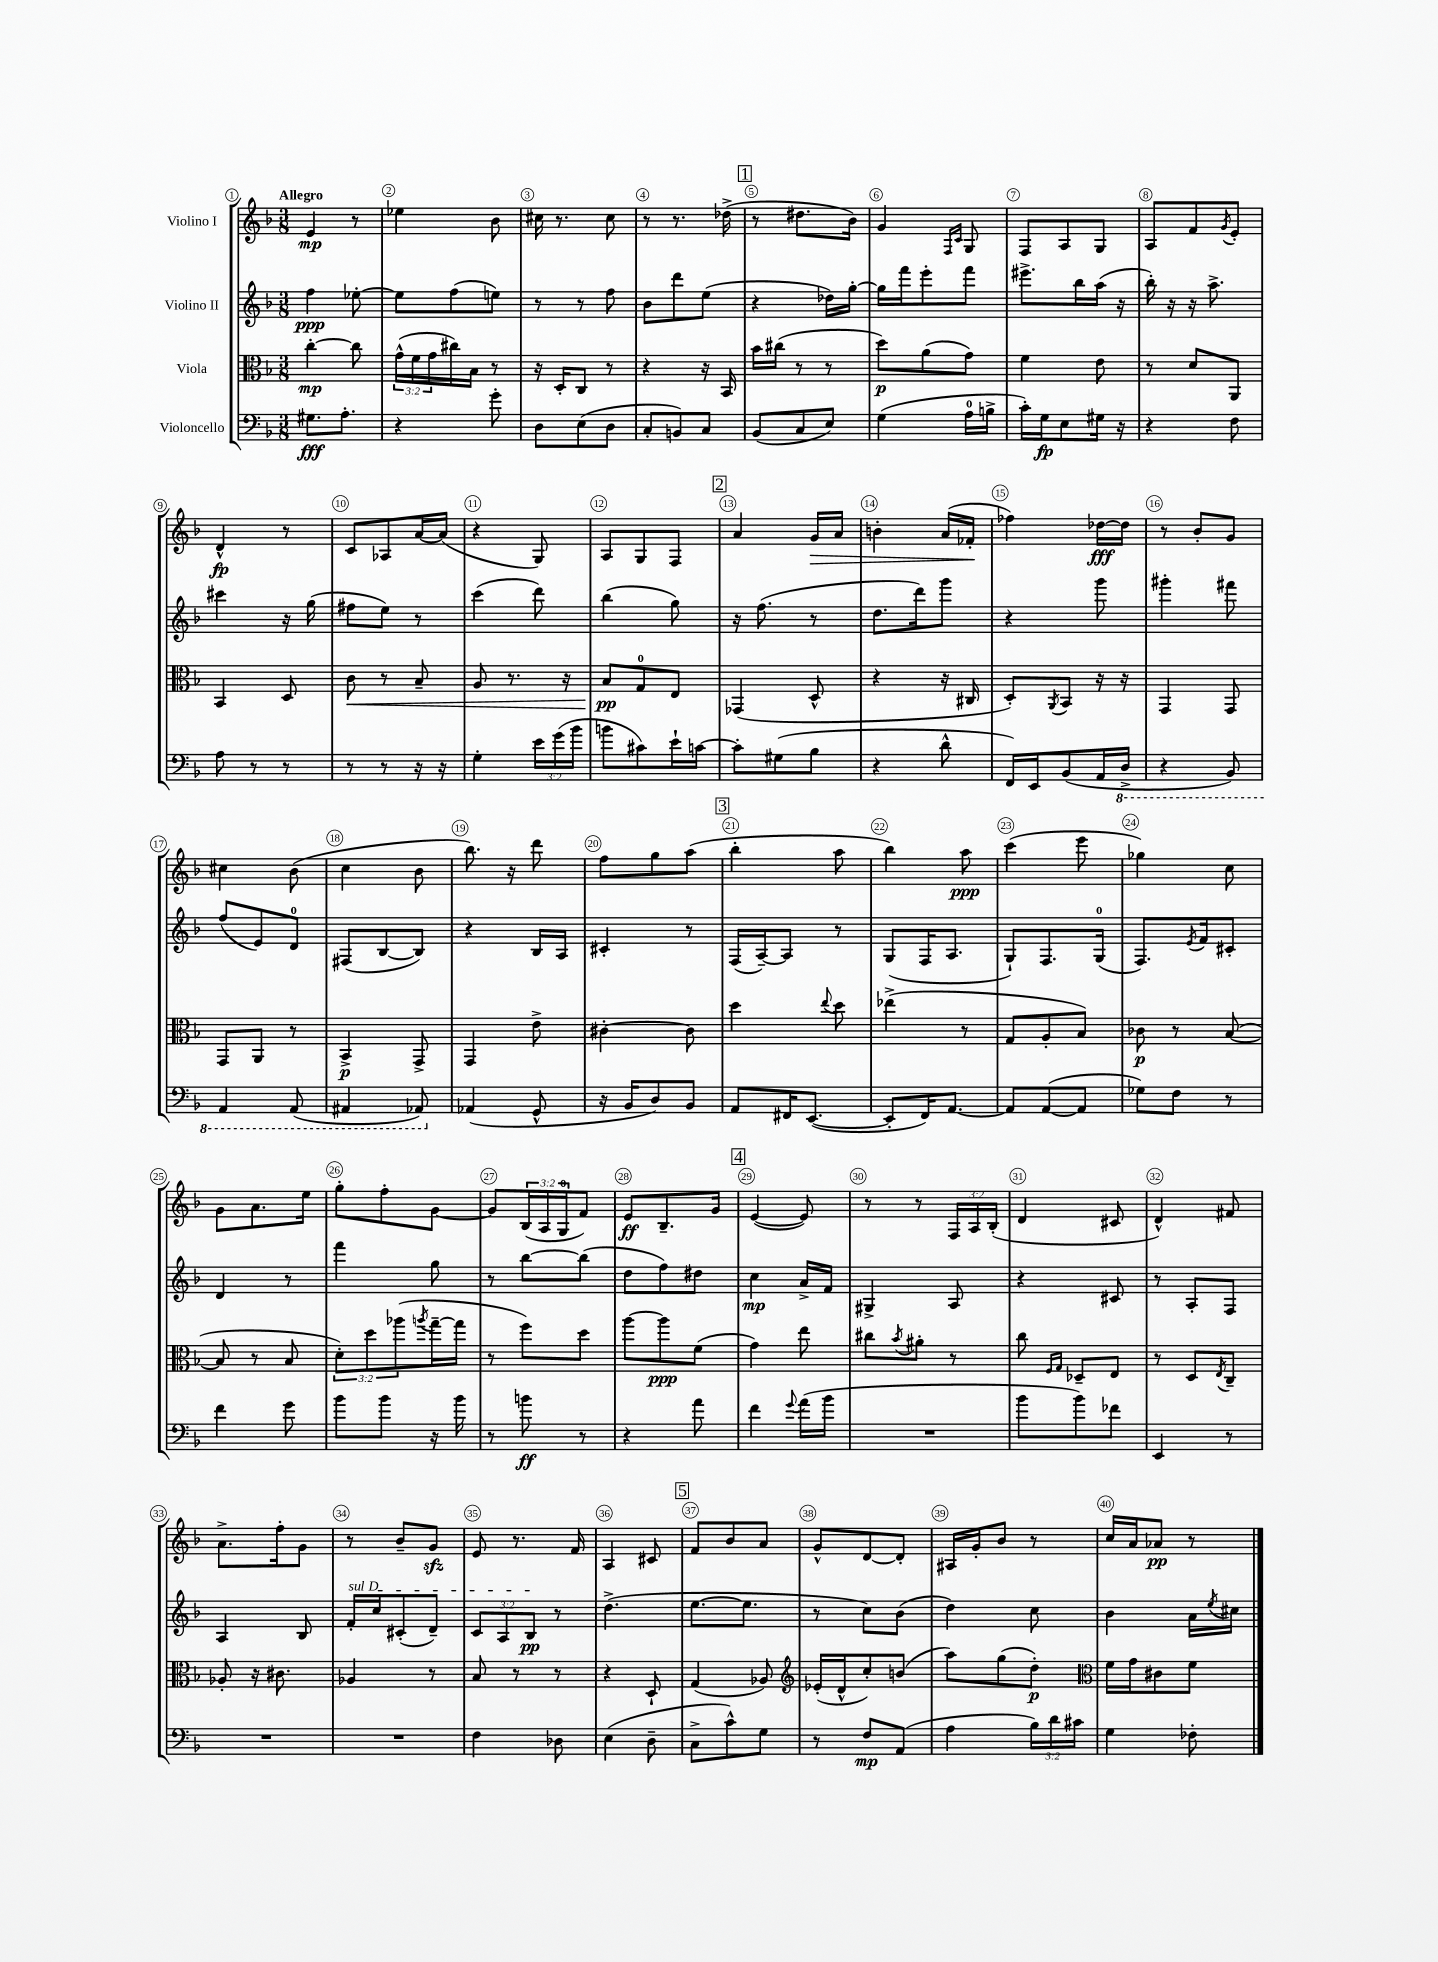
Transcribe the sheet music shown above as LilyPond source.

<<
\new StaffGroup <<
\new Staff = "s0" \with { instrumentName = "Violino I" } {
    \clef treble \key f \major \numericTimeSignature \time 3/8 \override Staff.TupletNumber.text = #tuplet-number::calc-fraction-text \tempo "Allegro"
    e'4\mp r8 |
    ees''4 bes'8 |
    cis''16 r8. cis''8 |
    r8 r8. des''16->( |
    \mark \markup { \box "1" } r8 dis''8. bes'16) |
    g'4 \grace { f16 c'16 } g8 |
    f8 a8 g8 |
    a8 f'8 \acciaccatura { g'8 } e'8-. |
    d'4-^\fp r8 |
    c'8 aes8 a'16~ a'16( |
    r4 g8) |
    a8 g8 f8 |
    \mark \markup { \box "2" } a'4 g'16\> a'16 |
    b'4-. a'16( fes'16-.\! |
    fes''4) des''16~\fff des''16 |
    r8 bes'8-. g'8 |
    cis''4 bes'8( |
    c''4 bes'8 |
    bes''8.) r16 d'''8 |
    f''8 g''8 a''8( |
    \mark \markup { \box "3" } bes''4-. a''8 |
    bes''4) a''8\ppp |
    c'''4( e'''8 |
    ges''4) c''8 |
    g'8 a'8. e''16 |
    g''8-. f''8-. g'8~ |
    g'8 \tuplet 3/2 { bes16( a16 g16-0 } f'8) |
    e'8\ff bes8.-- g'16 |
    \mark \markup { \box "4" } e'4~( e'8) |
    r8 r8 \tuplet 3/2 { f16 a16 bes16-.( } |
    d'4 cis'8 |
    d'4-^) fis'8 |
    a'8.-> f''16-. g'8 |
    r8 bes'8-- g'8\sfz |
    e'8 r8. f'16 |
    a4 cis'8 |
    \mark \markup { \box "5" } f'8 bes'8 a'8 |
    g'8-^ d'8~ d'8-. |
    ais16 g'16-. bes'8 r8 |
    c''16 a'16 aes'8\pp r8 \bar "|." |
}
\new Staff = "s1" \with { instrumentName = "Violino II" } {
    \clef treble \key f \major \numericTimeSignature \time 3/8 \override Staff.TupletNumber.text = #tuplet-number::calc-fraction-text
    f''4\ppp ees''8~-. |
    ees''8 f''8( e''8) |
    r8 r8 f''8 |
    bes'8 d'''8 e''8( |
    \mark \markup { \box "1" } r4 des''16) g''16~-. |
    g''16 f'''16 e'''8-. f'''8 |
    eis'''8.-> bes''16 a''16( r16 |
    bes''16-.) r16 r16 a''8.-> |
    cis'''4 r16 g''16( |
    fis''8 e''8) r8 |
    c'''4( d'''8) |
    bes''4( g''8) |
    \mark \markup { \box "2" } r16 f''8.( r8 |
    d''8. d'''16) g'''8 |
    r4 g'''8 |
    gis'''4-. fis'''8 |
    f''8( e'8) d'8-0 |
    fis8( bes8~ bes8) |
    r4 bes16 a16 |
    cis'4-. r8 |
    \mark \markup { \box "3" } f16( a16~--) a8 r8 |
    g8( f16 a8. |
    g8-!) f8. g16-0( |
    f8.) \acciaccatura { e'8 } f'16 cis'8-. |
    d'4 r8 |
    f'''4 g''8 |
    r8 bes''8~ bes''8( |
    d''8 f''8) dis''8 |
    \mark \markup { \box "4" } c''4\mp a'16-> f'16 |
    gis4-> a8 |
    r4 cis'8 |
    r8 a8-. f8 |
    a4 bes8 |
    \once \override TextSpanner.bound-details.left.text = \markup { \italic "sul D" } f'16-.\startTextSpan c''16 cis'8-.( d'8--) |
    \tuplet 3/2 { c'8 a8 bes8\pp\stopTextSpan } r8 |
    d''4.->( |
    \mark \markup { \box "5" } e''8.~ e''8. |
    r8 c''8) bes'8( |
    d''4) c''8 |
    bes'4 a'16 \acciaccatura { e''8 } cis''16 \bar "|." |
}
\new Staff = "s2" \with { instrumentName = "Viola" } {
    \clef alto \key f \major \numericTimeSignature \time 3/8 \override Staff.TupletNumber.text = #tuplet-number::calc-fraction-text
    c''4~-.\mp c''8 |
    \tuplet 3/2 { g'16-^( f'16 g'16 } cis''16) bes16 r8 |
    r16 d16-. c8 r8 |
    r4 r16 bes,16 |
    \mark \markup { \box "1" } bes'16 cis''16( r8 r8 |
    d''8\p) a'8( g'8) |
    f'4 e'8 |
    r8 d'8 a,8 |
    bes,4 d8 |
    c'8\< r8 bes8-- |
    a8 r8. r16 |
    bes8\pp\! g8-0 e8 |
    \mark \markup { \box "2" } ges,4( d8-^ |
    r4 r16 cis16 |
    d8-.) \acciaccatura { a,8 } bes,8 r16 r16 |
    g,4 g,8 |
    g,8 a,8 r8 |
    bes,4->\p g,8-> |
    g,4 e'8-> |
    cis'4~-. cis'8 |
    \mark \markup { \box "3" } d''4 \appoggiatura { e''8 } d''8 |
    ees''4->( r8 |
    g8 a8-. bes8) |
    ces'8\p r8 bes8~( |
    bes8 r8 bes8 |
    \tuplet 3/2 { d'8-.) d''8 aes''8( } \acciaccatura { a''8 } g''16~-- g''16 |
    r8 f''8) d''8 |
    a''8~ a''8\ppp f'8( |
    \mark \markup { \box "4" } g'4) e''8 |
    cis''8 \acciaccatura { bes'8 } ais'8-. r8 |
    c''8 \grace { f16 g16 } des8-- e8 |
    r8 d8 \acciaccatura { e8 } c8-- |
    aes8-. r16 cis'8. |
    aes4 r8 |
    bes8 r8 r8 |
    r4 d8-! |
    \mark \markup { \box "5" } g4( aes8) |
    \clef treble ees'16-.( d'16-^ c''8-.) b'8( |
    a''8) g''8( d''8-.\p) |
    \clef alto f'16 g'16 cis'8 f'8 \bar "|." |
}
\new Staff = "s3" \with { instrumentName = "Violoncello" } {
    \clef bass \key f \major \numericTimeSignature \time 3/8 \override Staff.TupletNumber.text = #tuplet-number::calc-fraction-text
    gis8.\fff a8.-. |
    r4 g'8-. |
    d8 e8( d8 |
    c8-. b,8) c8 |
    \mark \markup { \box "1" } bes,8( c8 e8) |
    g4( a16-0 b16-> |
    c'16-.) g16\fp e8 gis16 r16 |
    r4 f8 |
    a8 r8 r8 |
    r8 r8 r16 r16 |
    g4-. \tuplet 3/2 { e'16 g'16( bes'16 } |
    b'8 cis'8) e'16-! c'16~ |
    \mark \markup { \box "2" } c'8-. gis8( bes8 |
    r4 d'8-^ |
    f,16) e,16 bes,8( a,16 \ottava #-1 d,16-> |
    r4 bes,,8) |
    a,,4 a,,8( |
    ais,,4 aes,,8) \ottava #0 |
    aes,4( g,8-^ |
    r16 bes,16 d8) bes,8 |
    \mark \markup { \box "3" } a,8 fis,16 e,8.~( |
    e,8-. f,16) a,8.~ |
    a,8 a,8~( a,8 |
    ges8) f8 r8 |
    f'4 g'8 |
    bes'8 bes'8 r16 bes'16 |
    r8 b'8\ff r8 |
    r4 a'8 |
    \mark \markup { \box "4" } f'4 \appoggiatura { g'8 } a'16( bes'16 |
    R4. |
    bes'8 bes'8) fes'8 |
    e,4 r8 |
    R4. |
    R4. |
    f4 des8 |
    e4( d8-- |
    \mark \markup { \box "5" } c8-> c'8-^) g8 |
    r8 f8\mp a,8( |
    a4 \tuplet 3/2 { bes16) d'16 cis'16 } |
    g4 fes8-. \bar "|." |
}
>>
>>
\layout { \context { \Score \override BarNumber.break-visibility = ##(#f #t #t) barNumberVisibility = #all-bar-numbers-visible \override BarNumber.stencil = #(make-stencil-circler 0.1 0.3 ly:text-interface::print) } }
